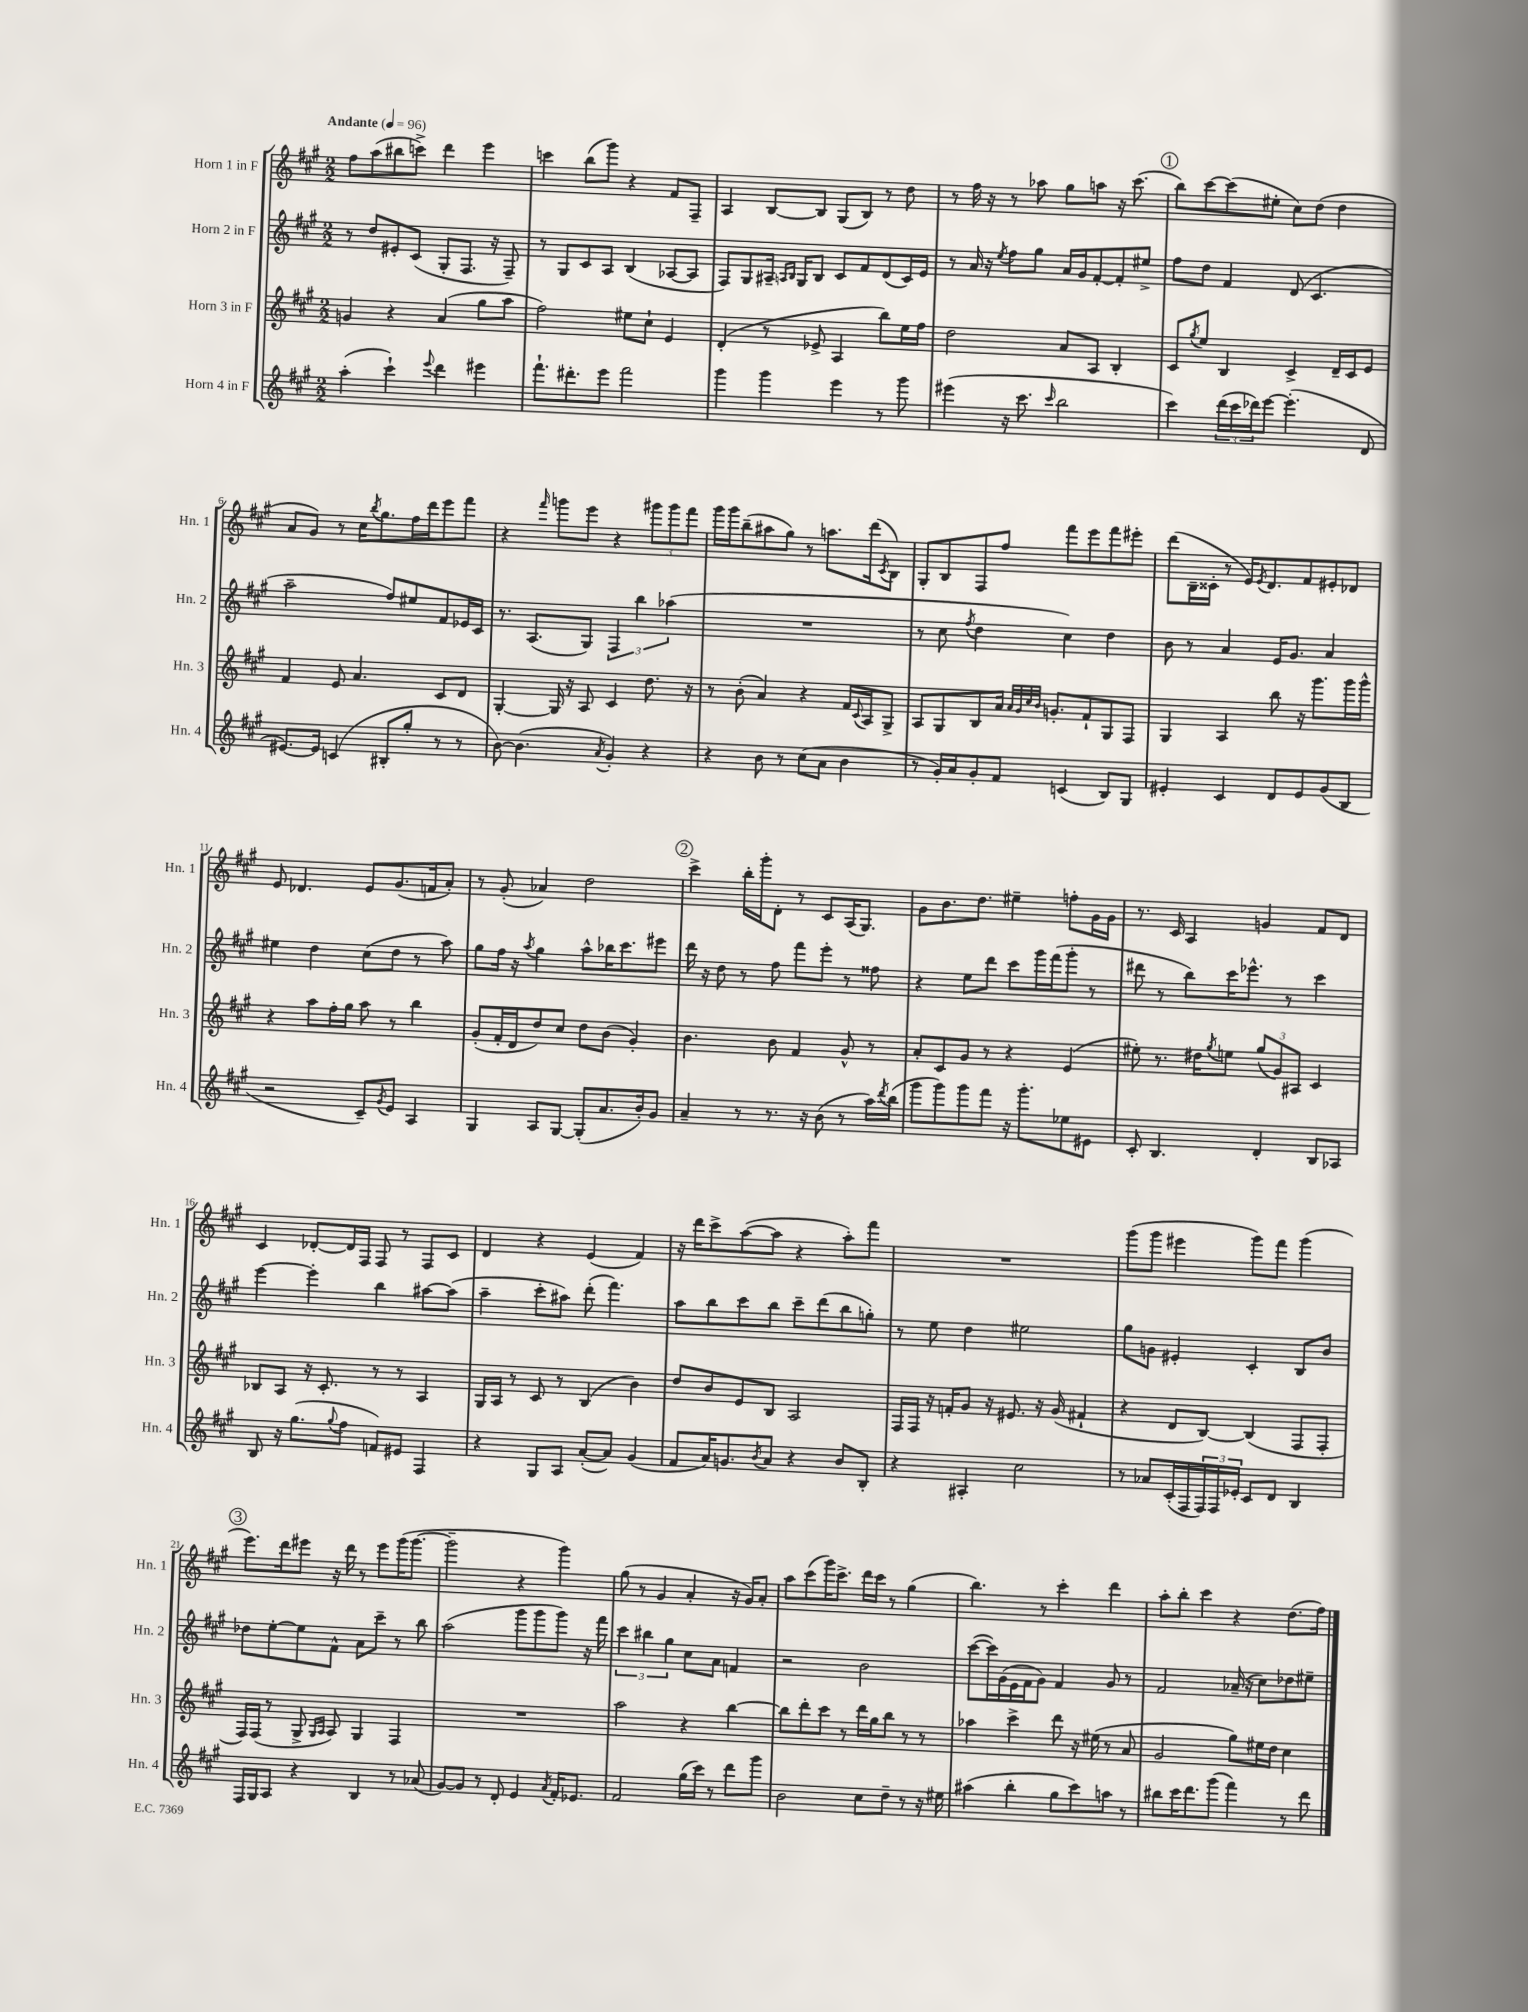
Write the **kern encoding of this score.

**kern	**kern	**kern	**kern
*staff4	*staff3	*staff2	*staff1
*clefG2	*clefG2	*clefG2	*clefG2
*k[f#c#g#]	*k[f#c#g#]	*k[f#c#g#]	*k[f#c#g#]
*M2/2	*M2/2	*M2/2	*M2/2
*MM96	*MM96	*MM96	*MM96
(4aa'	4g	8r	8ff#
.	.	8dd	(8aa
4ccc#`)	4r	8e#'	8bb#
.	.	(8c#	8ccc^)
8qqeee	.	.	.
4ddd	(4a	8G#'	4ddd
.	.	8.F#	.
4eee#	8gg#	.	4eee
.	.	16r	.
.	8aa	8F#~)	.
=	=	=	=
8.fff#`	2ff#)	8r	4ccc
.	.	8G#	.
8.ddd#'	.	.	.
.	.	8c#	(8bb
8eee	.	8A	8ggg#)
2fff#	8ee#	(4B	4r
.	8cc#`	.	.
.	4e	[8A-	8f#
.	.	8A-]	8F#~
=	=	=	=
4ggg#	(4d'	8F#)	4A
.	.	8G#	.
4ggg#	8r	16A#~	[8B
.	.	16qqA	.
.	.	16qqB	.
.	.	16G#	.
.	8e-^	8B	8B]
4eee	4A	8c#	(8G#
.	.	8f#	8B)
8r	8bb)	(8d	8r
8ggg#	16ee	16c#)	8dd
.	16ff#	16e	.
=	=	=	=
(4eee#	2dd	8r	8r
.	.	16a	16ff#
.	.	16r	16r
.	.	8qee	.
16r	.	8ff#	8r
8.ccc#	.	.	.
.	.	8gg#	8aa-
16qqccc#	.	.	.
2bb	8a	16a	8gg#
.	.	16g#	.
.	8A	[8f#'	8aa
.	4B'	8f#']	16r
.	.	.	(8.ccc#
.	.	8ee#^	.
=	=	=	=
4ccc#)	8c#	8ff#	8bb)
.	8qgg#	.	.
.	8ee	8dd	[8ccc#
(24ddd	4B	4f#	(8ccc#]
24ccc#	.	.	.
24ddd-)	.	.	.
[8eee	.	.	8ee#'
(4.eee']	4c#^	(8d	8cc#)
.	.	4.c#	(8dd
.	16d~	.	4dd
.	16c#	.	.
8d	8e	.	.
=	=	=	=
[8.e#)	4f#	2aa~	8a
.	.	.	8g#)
16e#]	.	.	.
(4c	8e	.	8r
.	4.a	.	16cc#
.	.	.	8qbb
.	.	.	8.gg#
8B#'	.	8ff#)	.
8gg#'	.	8ee#	16ff#
.	.	.	16ddd
8r	8c#	8f#	8eee
8r	8d	16e-	8fff#
.	.	16c#	.
=	=	=	=
[8b)	[4G#'	8.r	4r
(4.b]	.	.	.
.	.	(8.A	.
.	.	.	16qqfff#
.	16G#]	.	8ggg
.	16r	.	.
.	8A	8G#)	8eee
8qa	.	.	.
4g#')	4c#	6F#	4r
.	.	6bb	.
4r	8.dd	.	12ggg#
.	.	(6aa-	12ggg#
.	.	.	12fff#
.	16r	.	.
=	=	=	=
4r	8r	1r	16ggg#
.	.	.	16ggg#
.	(8b'	.	(8bb~
8b	4a)	.	8aa#
8r	.	.	8gg#)
(8cc#	4r	.	8r
8a	.	.	8.aa
4b	16f#	.	.
.	8qqc#	.	.
.	16A	.	(16ddd
.	.	.	8qc#
.	8G#^	.	8B)
=	=	=	=
8r	8A	8r	8G#'
16g#')	8G#	8cc#	8B
16a	.	.	.
.	.	8qff#	.
8g#'	8B	4dd	8F#
8f#	16a	.	8ff#
.	32qqa	.	.
.	32qqg#	.	.
.	32qqcc#	.	.
.	32qqb	.	.
.	8.g'	.	.
(4c	.	4cc#)	8fff#
.	8f#`	.	8eee
8B)	8G#	4dd	8fff#
8G#	8F#	.	8eee#'
=	=	=	=
4e#'	4G#	8b	(8ddd
.	.	8r	16B~
.	.	.	16c##'
4c#	4A	4a	8r
.	.	.	16e)
.	.	.	8qe
.	.	.	8.d
8d	8bb	16e	.
.	.	8.g#	.
8e#	16r	.	8f#
.	8.ggg#	.	.
(8g#	.	4a	8e#'
8B	16ggg#	.	8d-
.	16ggg#^^	.	.
=	=	=	=
2r	4r	4ee#	8e
.	.	.	4.d-
.	8aa	4dd	.
.	16ff#'	.	.
.	16gg#	.	.
8c#~)	8aa	(8cc#	8e
8qg#	.	.	.
8e	8r	8dd	(8.g#
4A	4bb	8r	.
.	.	.	16f
.	.	8aa)	8a')
=	=	=	=
4G#	(8g#'	8gg#	8r
.	16f#'	16ff#	(8g#'
.	16d	16r	.
.	.	8qaa	.
8A	8dd)	4gg#	4a-)
[8G#	8cc#	.	.
(8G#']	8dd	8aa^^	2dd
8.a	(8b	16bb-	.
.	.	8.ccc#	.
.	4g#')	.	.
16b')	.	.	.
8g#	.	8eee#	.
=	=	=	=
4a~	4.b	16ddd	4ccc#^
.	.	16r	.
.	.	8dd	.
8r	.	8r	16bb'
.	.	.	16ggg#'
8.r	8b	8ff#	8d'
.	4f#	8fff#	8r
16r	.	.	.
(8b	.	8eee'	8c#
8r	8g#^^	8r	(16A
.	.	.	8.G#)
16aa)	8r	8ff##	.
8qddd	.	.	.
(16bb	.	.	.
=	=	=	=
8ggg#	8a'	4r	8g#
8ggg#)	8c#	.	8.b
8ggg#	8g#	8ee	.
.	.	.	8.dd
8fff#	8r	8ddd	.
16r	4r	8ccc#	4ee#~
8.ggg#'	.	.	.
.	.	16ggg#	.
.	.	(16fff#	.
8ee-	(4e	8ggg#'	8ff'
8e#	.	8r	16g#
.	.	.	16g#
=	=	=	=
8c#'	8ee#')	8ddd#	8.r
4.B	8.r	8r	.
.	.	.	16c#
.	.	8bb)	4A
.	16dd#	.	.
.	8qgg#	.	.
.	8ee	16ccc#	.
.	.	8.eee-^^	.
4d'	(12gg#	.	4g
.	12g#)	.	.
.	.	8r	.
.	12A#	.	.
8B	4c#	4ccc#	8f#
8A-	.	.	8d
=	=	=	=
8B	8B-	[4eee	4c#
16r	8A	.	.
(8.gg#	.	.	.
.	16r	4eee']	[8d-'
.	8.c#'	.	.
8qqgg#	.	.	.
8ff#	.	.	16d-]
.	.	.	16F#
8f)	8r	4bb	8F#
8e#	8r	.	8r
4F#	4A	[8aa#	8F#
.	.	(8aa#]	8c#
=	=	=	=
4r	16G#	4aa~	4d
.	16A	.	.
.	8r	.	.
8G#	8c#	8ccc#'	4r
8A	8r	8aa#)	.
([8a'	(4B	(8ddd'	(4e
8a])	.	4.fff#)	.
(4g#	4b)	.	4f#)
=	=	=	=
8f#	8dd	8aa	16r
.	.	.	16ddd
16a)	8b	8bb	8ccc#^
8.g	.	.	.
.	8e	8ccc#	([8aa
8qb	.	.	.
8a	8B	8bb	8aa]
4r	2A	8ccc#~	4r
.	.	(8ddd	.
8b	.	8bb	8aa')
8B'	.	8gg')	8fff#
=	=	=	=
4r	16F#	8r	1r
.	16F#	.	.
.	16r	8ee	.
.	16f'	.	.
4A#'	8g#	4dd	.
.	16r	.	.
.	8.e#	.	.
2cc#	.	2ee#	.
.	16r	.	.
.	(16g#	.	.
.	4f#`	.	.
=	=	=	=
8r	4r	8gg#	(8ggg#
8a-	.	8g	8ggg#
(16c#'	8d	4e#'	4eee#
16F#	.	.	.
24F#)	[8B)	.	.
24F#	.	.	.
24e-'	.	.	.
8c#	(4B]	4c#'	8ggg#)
8d	.	.	8fff#
4B	8F#	8B	(4ggg#
.	8F#'	8b	.
=	=	=	=
16F#	16F#)	8dd-	8.eee)
16G#	(16F#	.	.
8A	8r	[8ee'	.
.	.	.	16ddd
4r	8G#^	8ee]	8eee#
.	16qqG#	.	.
.	16qqA	.	.
.	8A)	8f#^^	16r
.	.	.	16ddd
4B	4G#	8a	8r
.	.	8ccc#~	8eee#
8r	4F#	8r	(16ggg#
.	.	.	[8.ggg#
(8a-	.	8bb	.
=	=	=	=
[8g#)	1r	(2aa	2ggg#~]
8g#]	.	.	.
8r	.	.	.
8d'	.	.	.
4e	.	8ggg#	4r
.	.	8ggg#	.
8qa	.	.	.
16f#'	.	8ggg#)	4ggg#)
8.e-	.	.	.
.	.	16r	.
.	.	16fff#	.
=	=	=	=
2f#	2aa	6ccc#	(8gg#
.	.	.	8r
.	.	6bb#	.
.	.	.	4g#
.	.	6gg#	.
(16gg#	4r	8cc#	4a'
16ccc#)	.	.	.
8r	.	8a	.
8ddd	[4bb	4f	16r
.	.	.	16g#)
8ggg#	.	.	8a'
=	=	=	=
2b	8bb]	2r	8aa
.	8ddd'	.	(8ccc#
.	8ccc#	.	16ggg#)
.	.	.	8.ccc#^
.	8r	.	.
8cc#	16ddd	2b	16ddd
.	16gg#	.	16ccc#
8dd~	8bb	.	8r
8r	8r	.	(4gg#
16r	8r	.	.
16ee#	.	.	.
=	=	=	=
(4aa#	4aa-	([8ccc#	4.bb)
.	.	16ccc#])	.
.	.	(16g#	.
4bb'	4ccc#^	16e	.
.	.	16f#	.
.	.	8g#)	8r
8gg#	8ddd	4f#	4ccc#'
8ccc#)	16r	.	.
.	(16ee#	.	.
8aa	8r	8g#	4ddd
8r	8a	8r	.
=	=	=	=
8bb#	2g#	2f#	8aa'
16ccc#	.	.	8bb'
8.ddd	.	.	.
.	.	.	4ccc#
(8ggg#	.	.	.
4fff#)	8gg#)	(16a-~	4r
.	.	16r	.
.	16ee#	8cc#)	.
.	16dd	.	.
8r	4cc#	8dd-	(8.dd
8ddd	.	8ee#~	.
.	.	.	16ff#)
==	==	==	==
*-	*-	*-	*-
